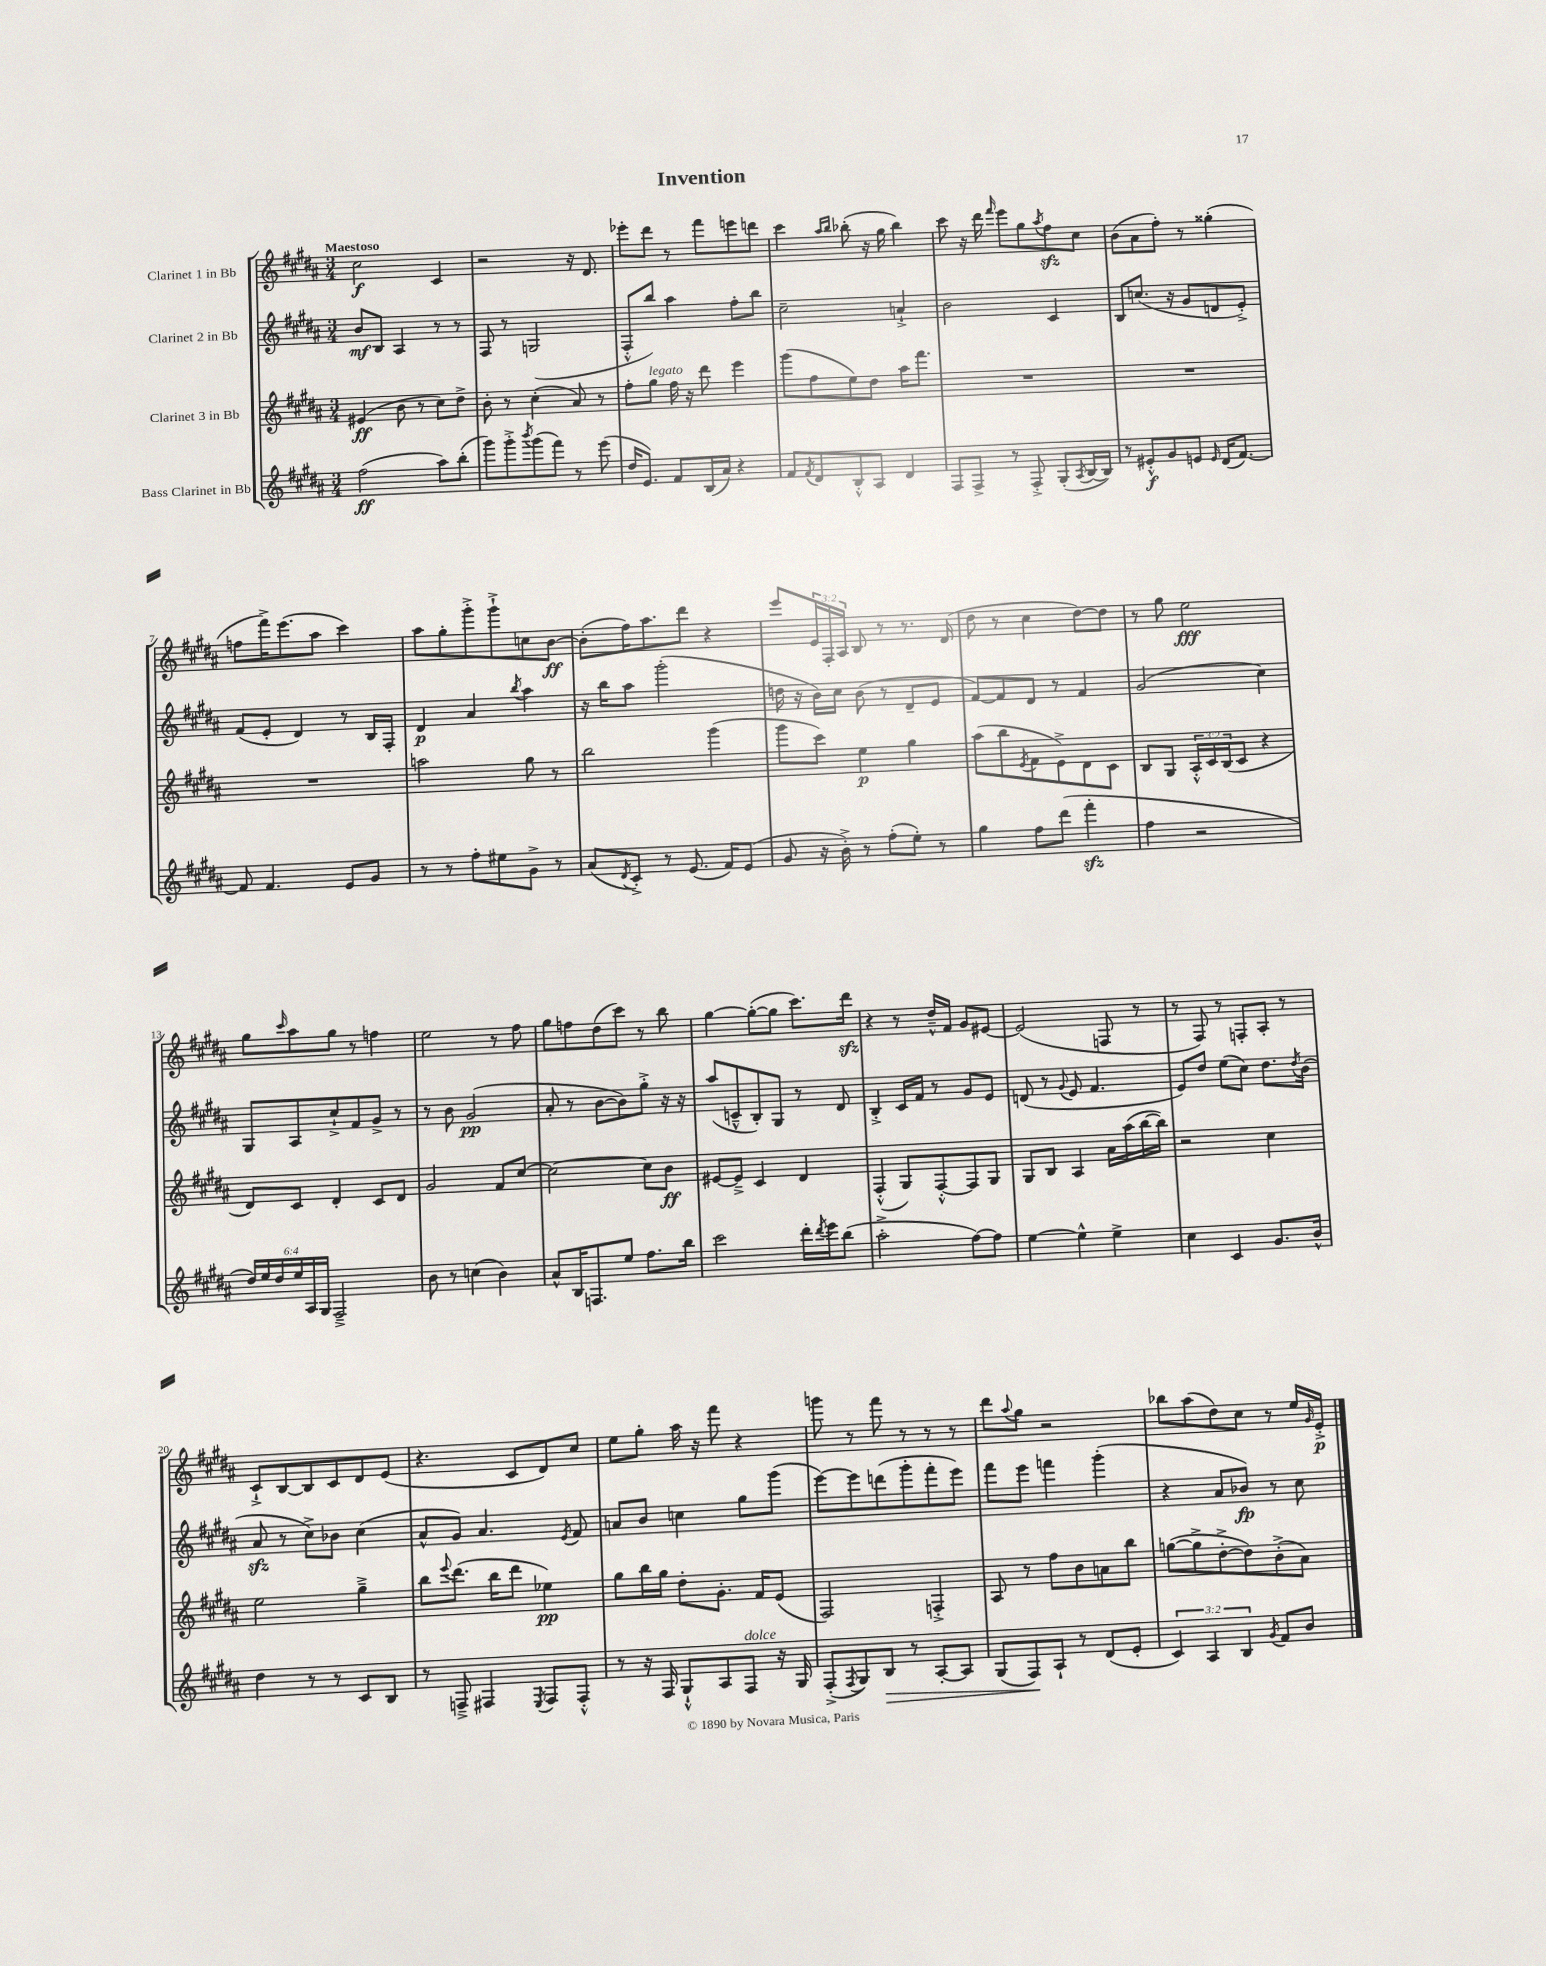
\header { title = "Invention" }
<<
\new StaffGroup <<
\new Staff = "s0" \with { instrumentName = "Clarinet 1 in Bb" } {
    \clef treble \key b \major \numericTimeSignature \time 3/4 \override Staff.TupletNumber.text = #tuplet-number::calc-fraction-text \tempo "Maestoso"
    cis''2\f cis'4 |
    r2 r16 dis'8. |
    ees'''8-. dis'''8 r8 fis'''8 e'''8 d'''8 |
    cis'''4 \grace { ais''16 b''16 } bes''8-.( r16 gis''16 bes''4) |
    cis'''8 r16 dis'''16 \grace { fis'''16 } e'''8 gis''8 \acciaccatura { ais''8 } fis''8\sfz cis''8 |
    b'8( ais'8 fis''8-.) r8 gisis''4-.( |
    f''8 fis'''16->) e'''8.( ais''8 cis'''4) |
    ais''8 gis''8-. gis'''8-.-> gis'''8-!-> c''8 b'8~\ff |
    b'8-.( fis''16) ais''8. dis'''8 r4 |
    e'''8 \tuplet 3/2 { e'16 fis16-. ais16 } b8 r8 r8. dis'16( |
    dis''8 r8 cis''4 dis''8~) dis''8 |
    r8 gis''8 e''2\fff |
    gis''8 \grace { cis'''16 } ais''8 gis''8 r8 f''4 |
    e''2 r8 fis''8 |
    gis''8 f''8 dis''8( cis'''8) r8 b''8 |
    gis''4~ gis''8~-.( gis''8 cis'''8.) dis'''16\sfz |
    r4 r8 dis''16---^ fis'16 gis'8 eis'8~ |
    eis'2( f8 r8 |
    r8 fis8) r8 f8-. ais8-. r8 |
    cis'8-!-> b8~ b8 cis'8 dis'8 e'8( |
    r4. cis'8 dis'8) cis''8 |
    e''8 gis''8-. ais''16 r16 fis'''8 r4 |
    g'''8 r8 fis'''8 r8 r8 r8 |
    dis'''8 \appoggiatura { ais''8 } gis''8 r2 |
    bes''8 ais''8( dis''8) cis''8 r8 e''16 \grace { gis'16 } e'16-.->\p \bar "|." |
}
\new Staff = "s1" \with { instrumentName = "Clarinet 2 in Bb" } {
    \clef treble \key b \major \numericTimeSignature \time 3/4
    b'8\mf b8 ais4 r8 r8 |
    fis8 r8 g2( |
    fis8-.-^ b''8) ais''4 fis''8-. b''8 |
    cis''2-- a'4-!-> |
    b'2 cis'4 |
    b8 c''8.( r16 gis'8 d'8 e'8-.->) |
    fis'8( e'8-. dis'4) r8 b16 fis16-. |
    dis'4\p ais'4 \acciaccatura { b''8 } ais''4 |
    r16 b''16 ais''8 gis'''2-.( |
    d''16 r16 b'16) cis''16 b'8( r8 dis'8-- e'8 |
    fis'8~) fis'8 dis'8 r8 fis'4 |
    gis'2( cis''4) |
    gis8 ais8 cis''8-!-> fis'8 gis'8-> r8 |
    r8 b'8 gis'2\pp( |
    ais'8-. r8 b'8~ b'8) gis''8-.-> r16 r16 |
    ais''8( c'8---^ b8-.) gis8 r8 dis'8 |
    b4-.-> cis'16 fis'16 r8 gis'8 e'8 |
    d'8( r8 \appoggiatura { gis'8 } e'8 fis'4. |
    e'8) dis''8 e''8( cis''8) dis''8. \acciaccatura { dis''8 } b'16( |
    ais'8\sfz r8 cis''8->) bes'8 cis''4( |
    ais'8-^ gis'8) ais'4. \acciaccatura { e'8 } fis'8 |
    a'8 b'8 c''4 gis''8 gis'''8( |
    e'''8~) e'''8 d'''8( gis'''8-. fis'''8-. e'''8) |
    fis'''8 e'''8 f'''4 gis'''4-.( |
    r4 ais'8 bes'8\fp) r8 cis''8 \bar "|." |
}
\new Staff = "s2" \with { instrumentName = "Clarinet 3 in Bb" } {
    \clef treble \key b \major \numericTimeSignature \time 3/4 \override Staff.TupletNumber.text = #tuplet-number::calc-fraction-text
    eis'4\ff( b'8 r8 cis''8) dis''8-> |
    b'8-. r8 cis''4-.( ais'8) r8 |
    fis''8-. gis''8^\markup { \italic "legato" } fis''16 r16 dis'''8 e'''4 |
    gis'''8( fis''8 e''8) dis''8 ais''16 fis'''8. |
    R2. |
    R2. |
    R2. |
    a''2 gis''8 r8 |
    b''2 gis'''4( |
    gis'''8 cis'''8) e''4\p gis''4 |
    ais''8( b''8 \acciaccatura { e'8 } fis'8 e'8->) dis'8 cis'8 |
    b8 gis8 \tuplet 3/2 { ais16-.-^ cis'16 b16( } cis'8 r4 |
    dis'8) cis'8 dis'4-. cis'8 dis'8 |
    gis'2 fis'8 cis''8~ |
    cis''2~ cis''8 b'8\ff |
    eis'8~ eis'8---> cis'4 dis'4 |
    fis4-.-^( gis8) fis8~-.-^ fis8 gis8 |
    gis8 b8 ais4 ais'16 ais''16( b''16~ b''16) |
    r2 cis''4 |
    e''2 gis''4---> |
    b''8 \appoggiatura { e'''8 } dis'''8.( b''16 dis'''8 ees''4\pp) |
    gis''8 b''16 gis''16 dis''8-. gis'8.-. fis'16 e'8( |
    fis2) f4-.-> |
    ais8 r8 fis''8 b'8 a'8 b''8 |
    g''8~( g''8-> dis''8~-.-> dis''8) b'8-.->( ais'8) \bar "|." |
}
\new Staff = "s3" \with { instrumentName = "Bass Clarinet in Bb" } {
    \clef treble \key b \major \numericTimeSignature \time 3/4 \override Staff.TupletNumber.text = #tuplet-number::calc-fraction-text
    fis''2\ff( ais''8) b''8-.( |
    gis'''8) gis'''8-.-> \acciaccatura { b'''8 } gis'''8( fis'''8) r8 e'''8( |
    dis''16 e'8.) fis'8 b16( ais'16) r4 |
    fis'8 \acciaccatura { fis'8 } dis'8 b8-.-^ ais8 dis'4 |
    fis8 fis8-> r8 fis8-.-> gis8-.( \acciaccatura { ais8 } b16~ b16) |
    r8 eis'8-.-^\f gis'8 e'8 \grace { e'16 } dis'16( fis'8.~) |
    fis'8 fis'4. e'8 gis'8 |
    r8 r8 fis''8-. eis''8 gis'8-> r8 |
    ais'8( \acciaccatura { dis'8 } cis'8-.->) r8 e'8.( fis'16) e'8( |
    gis'8 r16 b'16-.->) r8 fis''8-.( e''8-.) r8 |
    gis''4 fis''8 dis'''8( fis'''4-.\sfz |
    fis''4 r2 |
    \tuplet 6/4 { dis''16) e''16 dis''16 e''16 ais16 gis16 } fis2---> |
    b'8 r8 c''4( b'4) |
    ais'8-^ b16 f8. e''8 fis''8. b''16 |
    cis'''2 dis'''16-. \acciaccatura { dis'''8 } e'''16 b''8( |
    ais''2-.-> fis''8~) fis''8 |
    e''4~ e''4-^ e''4-> |
    cis''4 cis'4 gis'8. b'16-^ |
    dis''4 r8 r8 cis'8 b8 |
    r8 f8---> fis4 \acciaccatura { e8 } fis8 fis8-.-^ |
    r8 r16 fis16 gis8-!-^ ais8 fis8^\markup { \italic "dolce" } r16 gis16 |
    fis8-.->( \acciaccatura { fis8 } gis8) b8\> r8 ais8~-. ais8 |
    gis8( fis8\!) ais8-! r8 dis'8( e'8-. |
    \tuplet 3/2 { cis'4) ais4 b4 } \acciaccatura { gis'8 } fis'8 b'8 \bar "|." |
}
>>
>>
